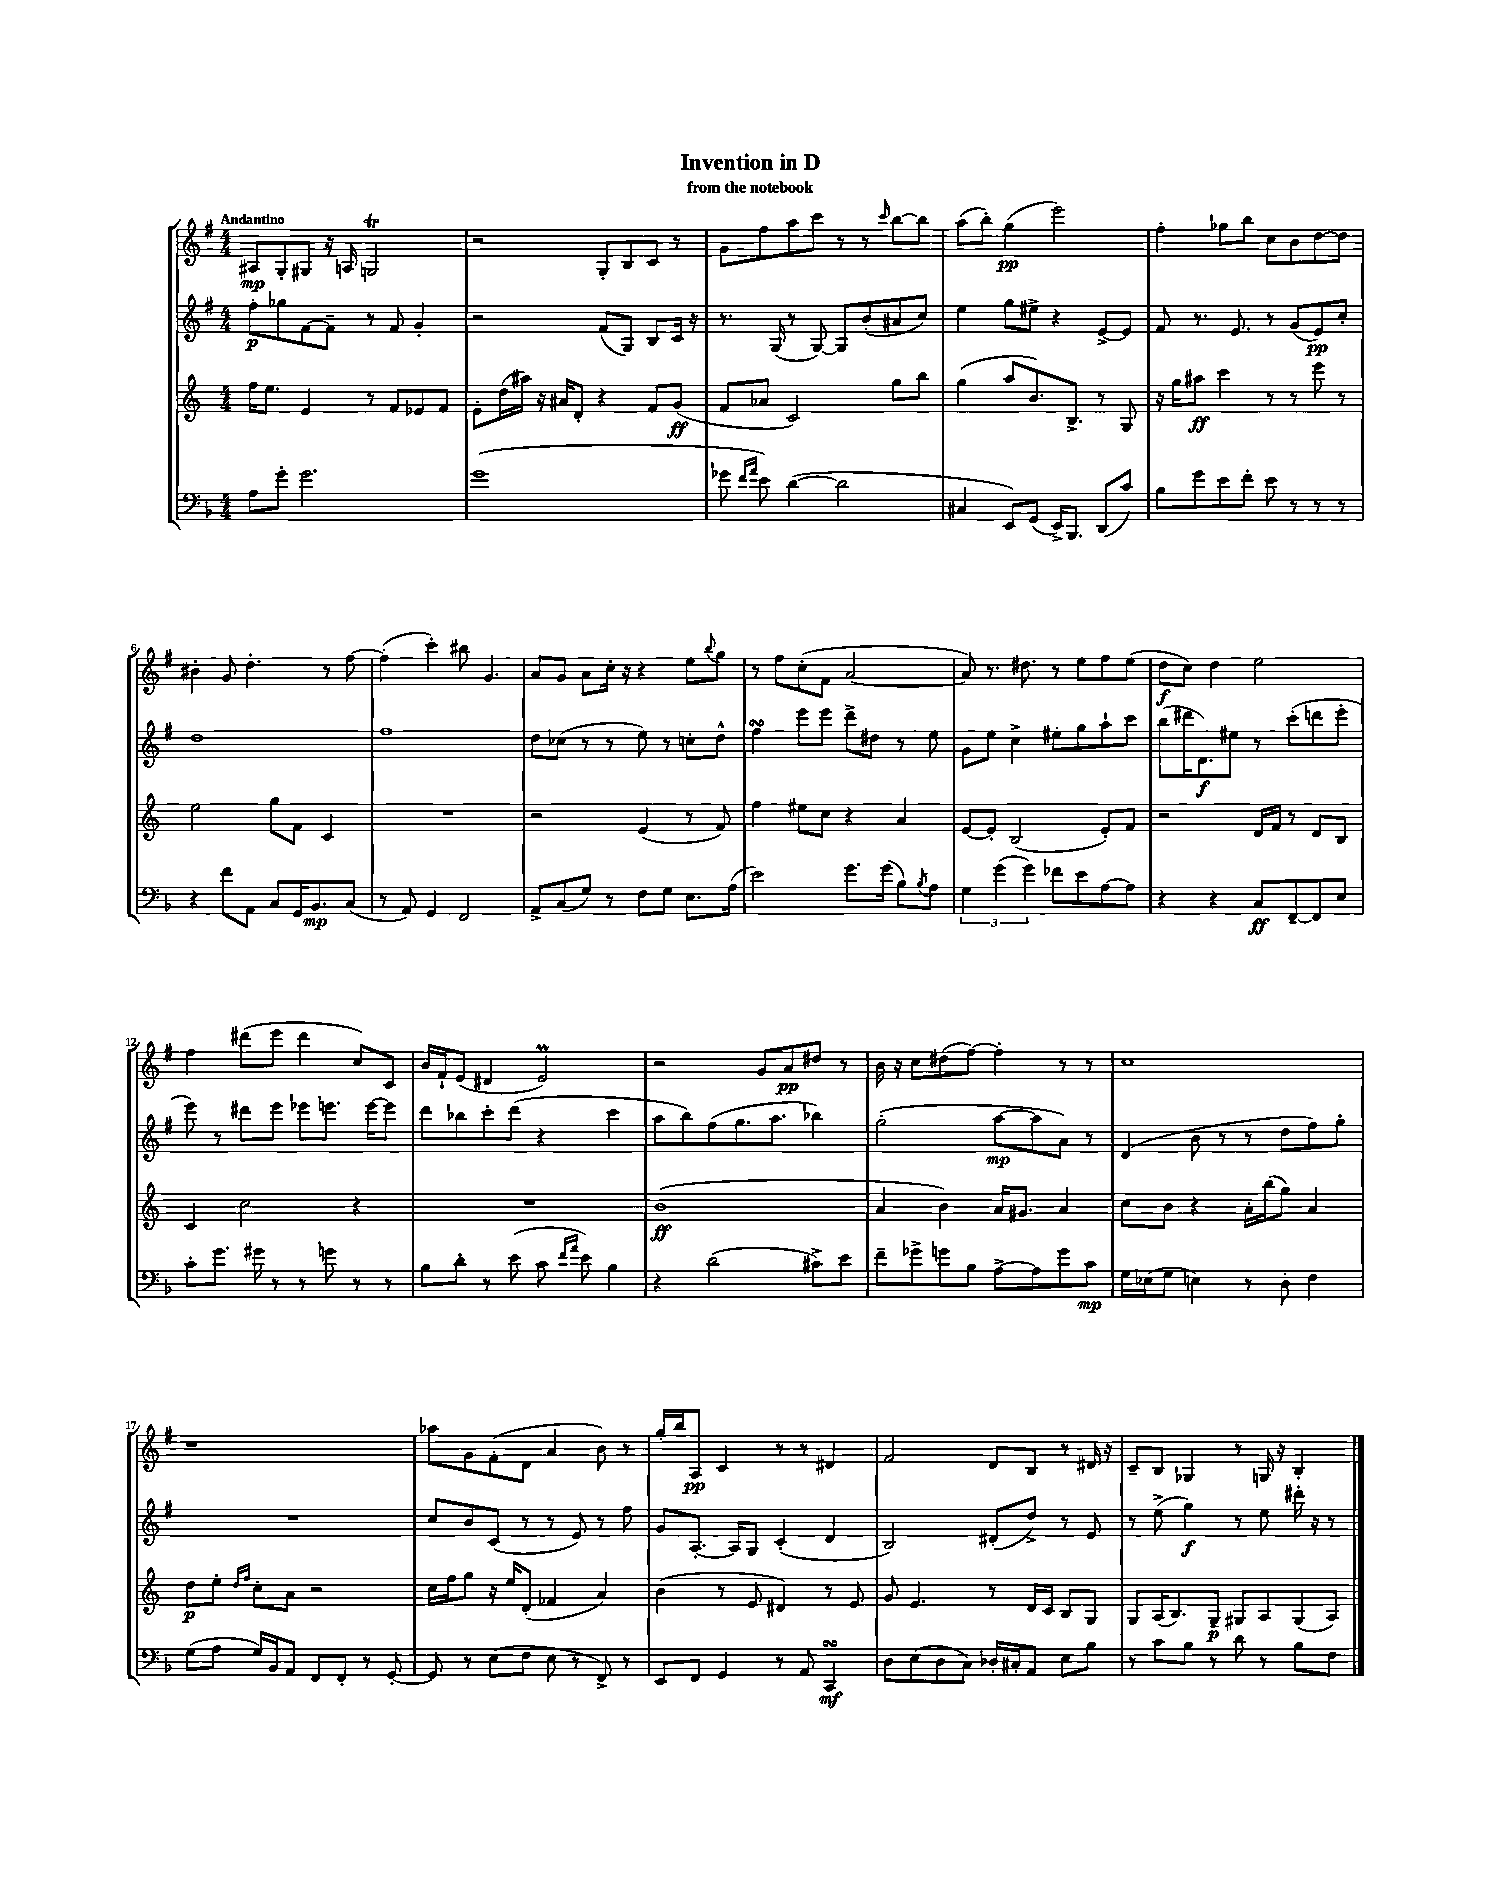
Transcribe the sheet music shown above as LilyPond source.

\header { title = "Invention in D" subtitle = "from the notebook" }
<<
\new StaffGroup <<
\new Staff = "s0" {
    \clef treble \key g \major \numericTimeSignature \time 4/4 \tempo "Andantino"
    ais8\mp g8-. gis8 r16 a16 g2\trill |
    r2 g8-. b8 c'8 r8 |
    g'8 fis''8 a''8 c'''8 r8 r8 \grace { c'''16 } b''8~ b''8 |
    a''8( b''8-.) g''4\pp( e'''2) |
    fis''4-. ges''8 b''8 c''8 b'8 d''8~ d''8 |
    bis'4-. g'8 d''4.-. r8 fis''8~ |
    fis''4-.( c'''4-.) bis''8 g'4. |
    a'8 g'8 a'8 c''16-. r16 r4 e''8 \appoggiatura { b''8 } g''8 |
    r8 fis''8 c''8-.( fis'8 a'2~ |
    a'8) r8. dis''8. r8 e''8 fis''8 e''8( |
    d''8\f c''8) d''4 e''2 |
    fis''4 dis'''8( e'''8 dis'''4 c''8) c'8 |
    b'16 fis'16-! e'8( dis'4 e'2\prall) |
    r2 g'8 a'8\pp dis''8 r8 |
    b'16 r16 c''8 dis''8( fis''8~) fis''4-. r8 r8 |
    c''1 |
    r1 |
    aes''8 g'8 fis'8-.( d'8 a'4 b'8) r8 |
    g''16-. b''16 a8\pp c'4 r8 r8 dis'4 |
    fis'2 d'8 b8 r8 dis'16 r16 |
    c'8-- b8 ges4 r8 g16 r16 b4-. \bar "|." |
}
\new Staff = "s1" {
    \clef treble \key g \major \numericTimeSignature \time 4/4
    fis''8-.\p ges''8 fis'8~ fis'8-- r8 fis'8 g'4-. |
    r2 fis'8( g8) b8 c'16 r16 |
    r8. g16( r8 g8~) g8 b'8-.( ais'8 c''8) |
    e''4 g''8 eis''8-> r4 e'8~-> e'8 |
    fis'8 r8. e'8. r8 g'8( e'8\pp) c''8-. |
    d''1 |
    fis''1 |
    d''8 ces''8( r8 r8 e''8) r8 c''8-. d''8-^ |
    fis''4\turn e'''8 e'''8 d'''8-> dis''8 r8 e''8 |
    g'8 e''8 c''4-> eis''8-. g''8 a''8-! c'''8 |
    b''8( dis'''16 d'8.\f) eis''8 r8 c'''8-.( d'''8 e'''8-. |
    e'''8) r8 dis'''8 e'''8 ees'''8 e'''8. e'''16~ e'''8 |
    d'''8 bes''8 c'''8-. d'''8( r4 c'''4 |
    a''8 b''8) fis''8( g''8. a''8. bes''4) |
    g''2-.( a''8~\mp a''8 a'8) r8 |
    d'4( b'8 r8 r8 d''8 fis''8) g''8-. |
    R1 |
    c''8 b'8 c'8( r8 r8 e'8) r8 fis''8 |
    g'8 a8.~-. a16 g8 c'4-.( d'4 |
    b2) dis'8-.( d''8->) r8 e'8 |
    r8 e''8->( g''4\f) r8 e''8 dis'''16-. r16 r8 \bar "|." |
}
\new Staff = "s2" {
    \clef treble \key c \major \numericTimeSignature \time 4/4
    f''16 e''8. e'4 r8 f'8 ees'8 f'8 |
    e'8-. d''16( ais''16) r16 ais'16 d'8-. r4 f'8 g'8\ff( |
    f'8 aes'8 c'2) g''8 b''8 |
    g''4( a''8 b'8.) b8.-> r8 g8 |
    r16 g''16 ais''8\ff c'''4 r8 r8 e'''8 r8 |
    e''2 g''8 f'8 c'4 |
    R1 |
    r2 e'4( r8 f'8) |
    f''4 eis''8 c''8 r4 a'4 |
    e'8~ e'8-. b2( e'8-.) f'8 |
    r2 d'16 f'16 r8 d'8 b8 |
    c'4 c''2 r4 |
    R1 |
    b'1\ff( |
    a'4 b'4) a'16 gis'8. a'4 |
    c''8 b'8 r4 a'16-. b''16( g''8) a'4 |
    d''8\p e''8-. \grace { d''16 f''16 } c''8-. a'8 r2 |
    c''16 f''16 g''8 r16 e''16 d'8-.( fes'4 a'4) |
    b'4( r8 e'8 dis'4) r8 e'8 |
    g'8 e'4. r8 d'16 c'16 b8 g8 |
    g8 a16( b8.) g8--\p gis8 a8 gis8( a8) \bar "|." |
}
\new Staff = "s3" {
    \clef bass \key f \major \numericTimeSignature \time 4/4
    a8 g'8-. g'2. |
    g'1( |
    ges'8 \grace { f'16 a'16 } e'8) d'4~( d'2 |
    cis4 e,8) g,8( e,16->) bes,,8. d,8( c'8) |
    bes8 g'8 e'8 f'8-. e'8 r8 r8 r8 |
    r4 f'8 a,8 c8 g,16 bes,8.\mp c8( |
    r8 a,8) g,4 f,2 |
    a,8-> c8( g8) r8 f8 g8 e8. a16( |
    e'2) g'8. g'16( bes8) \acciaccatura { bes8 } a8 |
    \tuplet 3/2 { g4 g'4( g'4) } fes'8 e'8 a8~ a8 |
    r4 r4 c8\ff f,8~-- f,8 e8 |
    c'8-. g'8. gis'16 r8 r8 g'8 r8 r8 |
    bes8 d'8-. r8 e'8( c'8 \grace { f'16 a'16 } e'8) bes4 |
    r4 d'2( cis'8->) e'8 |
    f'8-- ges'8-> g'8 bes8 a8~-> a8 g'8 c'8\mp |
    g16 ees16( g8 e4) r8 d8-. f4 |
    g8( a8 g16) bes,16 a,8 f,8 f,8-. r8 g,8~-. |
    g,8 r8 e8( f8 e8 r8 f,8->) r8 |
    e,8 f,8 g,4 r8 a,8 c,4\turn\mf |
    d8 e8( d8 c8) des16-. cis16-. a,8 e8 bes8 |
    r8 c'8 bes8 r8 d'8 r8 bes8 f8 \bar "|." |
}
>>
>>
